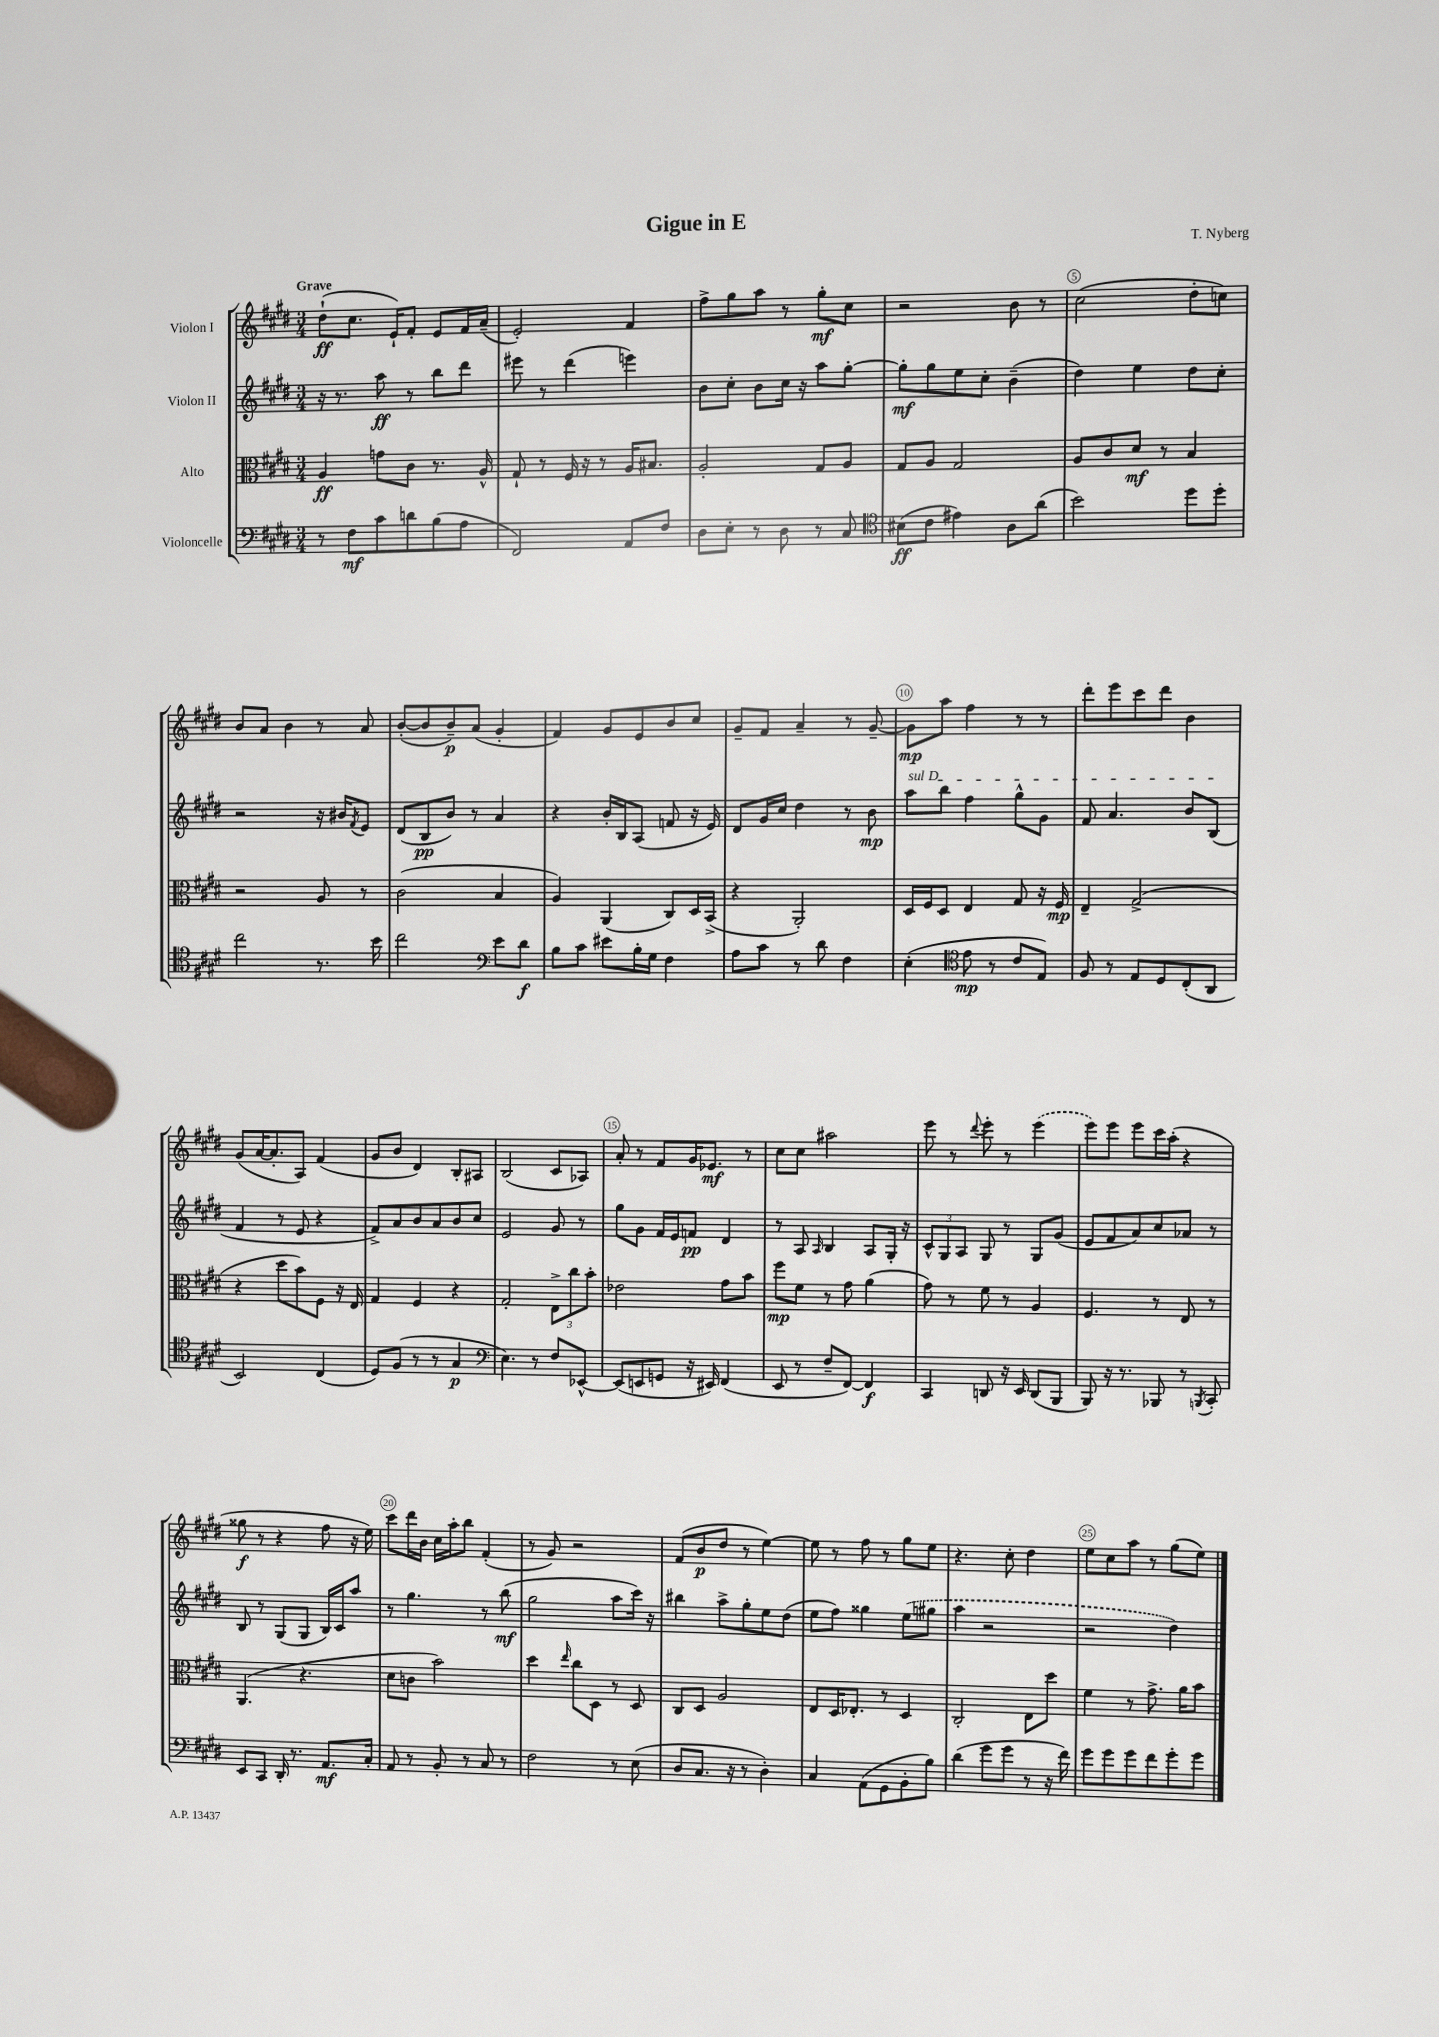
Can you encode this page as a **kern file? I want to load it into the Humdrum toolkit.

**kern	**dynam	**kern	**dynam	**kern	**dynam	**kern	**dynam
*part4	*part4	*part3	*part3	*part2	*part2	*part1	*part1
*staff4	*staff4	*staff3	*staff3	*staff2	*staff2	*staff1	*staff1
*I"Violoncelle	*	*I"Alto	*	*I"Violon II	*	*I"Violon I	*
*clefF4	*	*clefC3	*	*clefG2	*	*clefG2	*
*k[f#c#g#d#]	*	*k[f#c#g#d#]	*	*k[f#c#g#d#]	*	*k[f#c#g#d#]	*
*M3/4	*	*M3/4	*	*M3/4	*	*M3/4	*
=1	=1	=1	=1	=1	=1	=1	=1
!	!	!	!	!	!	!LO:TX:a:B:t=Grave	!
8r	.	4A/	ff	16r	.	(8dd#`\L	ff
.	.	.	.	8.r	.	.	.
8F#\L	mf	.	.	.	.	8.cc#\J	.
8c#\	.	8gn\L	.	8aa\	ff	.	.
.	.	.	.	.	.	16e`/KL)	.
8dn\	.	8c#\J	.	8r	.	8f#'/J	.
(8B\	.	8.r	.	8bb\L	.	8e/L	.
8A\J	.	.	.	8ddd#\J	.	16f#/L	.
.	.	16A^^/	.	.	.	(16a~/JJ	.
=2	=2	=2	=2	=2	=2	=2	=2
2FF#/)	.	8G#`/	.	8eee#X\	.	2e'/)	.
.	.	8r	.	8r	.	.	.
.	.	16F#/	.	(4ddd#\	.	.	.
.	.	16r	.	.	.	.	.
.	.	8r	.	.	.	.	.
8AA/L	.	16A/KL	.	4eeen\)	.	4f#/	.
.	.	8.B#X/J	.	.	.	.	.
8F#/J	.	.	.	.	.	.	.
=3	=3	=3	=3	=3	=3	=3	=3
8D#\L	.	2A'/	.	8b\L	.	8ff#^\L	.
8E'\J	.	.	.	8cc#'\J	.	8gg#\	.
8r	.	.	.	8b\L	.	8aa\J	.
8D#\	.	.	.	16cc#\Jk	.	8r	.
.	.	.	.	16r	.	.	.
8r	.	8G#/L	.	8aa\L	.	8gg#'\L	mf
8C#/	.	8A/J	.	[8gg#'\J	.	8cc#\J	.
=4	=4	=4	=4	=4	=4	=4	=4
*clefC4	*	*	*	*	*	*	*
(8B#X\L	ff	8G#/L	.	8gg#'\L]	mf	2r	.
8c#\J	.	8A/J	.	8gg#\	.	.	.
4e#X\)	.	2G#/	.	8ee\	.	.	.
.	.	.	.	8cc#'\J	.	.	.
8A\L	.	.	.	(4b~\	.	8b\	.
(8a\J	.	.	.	.	.	8r	.
=5	=5	=5	=5	=5	=5	=5	=5
2b\)	.	8A/L	.	4dd#\)	.	(2cc#\	.
.	.	8c#/	.	.	.	.	.
.	.	8d#/J	mf	4ee\	.	.	.
.	.	8r	.	.	.	.	.
8dd#\L	.	4B/	.	8dd#\L	.	8dd#'\L	.
8dd#'\J	.	.	.	8cc#'\J	.	8ccn\J)	.
!!LO:LB:g=z
=6	=6	=6	=6	=6	=6	=6	=6
2cc#\	.	2r	.	2r	.	8b/L	.
.	.	.	.	.	.	8a/J	.
.	.	.	.	.	.	4b\	.
8.r	.	8A/	.	16r	.	8r	.
.	.	.	.	16b#X/KL	.	.	.
.	.	.	.	8qf#/	.	.	.
.	.	8r	.	8e/J	.	8a/	.
16b\	.	.	.	.	.	.	.
=7	=7	=7	=7	=7	=7	=7	=7
2cc#\	.	(2c#\	.	(8d#/L	.	([8b'/L	.
.	.	.	.	8B/	pp	8b/]	.
.	.	.	.	8b/J)	.	8b~/)	p
.	.	.	.	8r	.	(8a/J	.
*clefF4	*	*	*	*	*	*	*
8e\L	.	4B/	.	4a/	.	4g#'/	.
8d#\J	f	.	.	.	.	.	.
=8	=8	=8	=8	=8	=8	=8	=8
8B\L	.	4A/)	.	4r	.	4f#/)	.
8c#\J	.	.	.	.	.	.	.
8e#X\L	.	(4AA/	.	16b'/LL	.	8g#/L	.
.	.	.	.	16B/J	.	.	.
16B'\L	.	.	.	(8A/J	.	8e/	.
16G#\JJ	.	.	.	.	.	.	.
4F#\	.	8C#/L)	.	8fn/	.	8b/	.
.	.	16D#/L	.	16r	.	8cc#/J	.
.	.	(16BB^/JJ	.	16e/)	.	.	.
=9	=9	=9	=9	=9	=9	=9	=9
8A\L	.	4r	.	8d#/L	.	8g#~/L	.
8c#\J	.	.	.	16g#/L	.	8f#/J	.
.	.	.	.	16cc#/JJ	.	.	.
8r	.	2AA'/)	.	4dd#\	.	4a~/	.
8d#\	.	.	.	.	.	.	.
4F#\	.	.	.	8r	.	8r	.
.	.	.	.	8b\	mp	[8g#~/	.
=10	=10	=10	=10	=10	=10	=10	=10
!	!	!	!	!LO:TX:a:i:t=sul D	!	!	!
(4E'\	.	16D#/LL	.	8aa\L	.	8g#\L]	mp
.	.	16F#/J	.	.	.	.	.
.	.	8D#/J	.	8bb\J	.	8aa\J	.
*clefC4	*	*	*	*	*	*	*
8e\	mp	4E/	.	4ff#\	.	4ff#\	.
8r	.	.	.	.	.	.	.
8c#/L	.	8G#/	.	8gg#^^\L	.	8r	.
8E/J)	.	16r	.	8g#\J	.	8r	.
.	.	16F#/	mp	.	.	.	.
=11	=11	=11	=11	=11	=11	=11	=11
8F#/	.	4E~/	.	8f#/	.	8ddd#'\L	.
8r	.	.	.	4.a/	.	8eee\	.
8E/L	.	(2G#^/	.	.	.	8ccc#\	.
8D#/	.	.	.	.	.	8ddd#\J	.
(8C#'/	.	.	.	8b/L	.	4b\	.
8AA/J	.	.	.	(8B/J	.	.	.
!!LO:LB:g=z
=12	=12	=12	=12	=12	=12	=12	=12
2BB/)	.	4r	.	4f#/	.	(8g#/L	.
.	.	.	.	.	.	[16a/K	.
.	.	.	.	.	.	8.a'/]	.
.	.	8dd#\L	.	8r	.	.	.
.	.	8b\)	.	8e/	.	8A/J)	.
(4C#/	.	8F#\J	.	4r	.	(4f#/	.
.	.	16r	.	.	.	.	.
.	.	16E/	.	.	.	.	.
=13	=13	=13	=13	=13	=13	=13	=13
8D#/L)	.	4G#/	.	8f#^/L)	.	8g#/L	.
(8F#/J	.	.	.	8a/	.	8b/J	.
8r	.	4F#/	.	8b/	.	4d#/)	.
8r	.	.	.	8a/	.	.	.
4G#/	p	4r	.	8b/	.	8B'/L	.
.	.	.	.	8cc#/J	.	8A#X/J	.
=14	=14	=14	=14	=14	=14	=14	=14
*clefF4	*	*	*	*	*	*	*
4.E\)	.	2G#'/	.	2e/	.	(2B/	.
8r	.	.	.	.	.	.	.
8F#/L	.	12E^\L	.	8g#/	.	8c#/L	.
.	.	12cc#\	.	.	.	.	.
[8EE-X^^/J	.	.	.	8r	.	8A-X/J)	.
.	.	12b'\J	.	.	.	.	.
=15	=15	=15	=15	=15	=15	=15	=15
(8EE-/L]	.	2e-X\	.	8gg#\L	.	8a'/	.
8EEn/	.	.	.	8g#\J	.	8r	.
8GGn/J	.	.	.	16f#/LL	.	8f#/L	.
.	.	.	.	16e/J	.	.	.
16r	.	.	.	8fn/J	pp	16g#/K	.
16EE#X/)	.	.	.	.	.	8.e-X/J	mf
(4FF#/	.	8g#\L	.	4d#/	.	.	.
.	.	8b\J	.	.	.	8r	.
=16	=16	=16	=16	=16	=16	=16	=16
8EE/	.	8ff#\L	mp	8r	.	8cc#\L	.
8r	.	8f#\J	.	8A/	.	8cc#\J	.
.	.	.	.	16qqA/	.	.	.
8F#~/L	.	8r	.	4B/	.	2aa#X\	.
[8FF#/J)	.	8g#\	.	.	.	.	.
4FF#/]	f	(4a\	.	8A/L	.	.	.
.	.	.	.	16G#'/Jk	.	.	.
.	.	.	.	16r	.	.	.
=17	=17	=17	=17	=17	=17	=17	=17
4CC#/	.	8g#\)	.	12c#^^/L	.	8eee\	.
.	.	.	.	12G#/	.	.	.
.	.	8r	.	.	.	8r	.
.	.	.	.	12A/J	.	.	.
.	.	.	.	.	.	8qqddd#/	.
8DDn/	.	8f#\	.	8G#/	.	8eee'\	.
16r	.	8r	.	8r	.	8r	.
16EE/	.	.	.	.	.	.	.
(8DD/L	.	4A/	.	8G#/L	.	(4eee\	.
8BBB/J	.	.	.	(8g#/J	.	.	.
=18	=18	=18	=18	=18	=18	=18	=18
8BBB/)	.	4.F#/	.	8e/L	.	8eee\L)	.
16r	.	.	.	8f#/	.	8eee\J	.
8.r	.	.	.	.	.	.	.
.	.	.	.	8a/)	.	8eee\L	.
8BBB-X/	.	8r	.	8cc#/	.	16ccc#\L	.
.	.	.	.	.	.	(16aa'\JJ	.
8r	.	8E/	.	8a-X/J	.	4r	.
8qBBBn/	.	.	.	.	.	.	.
8CC#'/	.	8r	.	8r	.	.	.
!!LO:LB:g=z
=19	=19	=19	=19	=19	=19	=19	=19
8EE/L	.	(4.AA/	.	8B/	.	8gg##X\	f
8CC#/J	.	.	.	8r	.	8r	.
16DD#'/	.	.	.	(8G#/L	.	4r	.
8.r	.	.	.	.	.	.	.
.	.	4.r	.	8G#/J	.	.	.
8.AA/L	mf	.	.	16B/LL)	.	8ff#\	.
.	.	.	.	16c#/J	.	.	.
.	.	.	.	8aa/J	.	16r	.
16C#'/Jk	.	.	.	.	.	16ee\)	.
=20	=20	=20	=20	=20	=20	=20	=20
8AA/	.	8d#\L	.	8r	.	8ccc#\L	.
8r	.	8cn\J	.	4.gg#\	.	16ddd#\L	.
.	.	.	.	.	.	16b\JJ	.
8BB'/	.	2b\)	.	.	.	16cc#\LL	.
.	.	.	.	.	.	16aa'\J	.
8r	.	.	.	.	.	8bb\J	.
8C#/	.	.	.	8r	.	(4f#'/	.
8r	.	.	.	(8bb\	mf	.	.
=21	=21	=21	=21	=21	=21	=21	=21
2F#\	.	4dd#\	.	2gg#\	.	8r	.
.	.	.	.	.	.	8g#/)	.
.	.	16qqee/	.	.	.	.	.
.	.	8cc#\L	.	.	.	2r	.
.	.	8D#\J	.	.	.	.	.
8r	.	8r	.	8aa\L	.	.	.
(8E\	.	8D#/	.	16ccc#\Jk)	.	.	.
.	.	.	.	16r	.	.	.
=22	=22	=22	=22	=22	=22	=22	=22
8D#/L	.	8C#/L	.	4bb#X\	.	(8f#/L	.
8.C#/J	.	8D#/J	.	.	.	8b/	p
.	.	2A/	.	8aa^\L	.	8dd#/J	.
16r	.	.	.	.	.	.	.
8r	.	.	.	8gg#'\	.	8r	.
4D#'\)	.	.	.	8ee\	.	[4ee\)	.
.	.	.	.	(8dd#\J	.	.	.
=23	=23	=23	=23	=23	=23	=23	=23
4C#/	.	8E/L	.	8ee\L	.	8ee\]	.
.	.	16D#/K	.	8ff#\J)	.	8r	.
.	.	8.E-X'/J	.	.	.	.	.
(8AA\L	.	.	.	4gg##X\	.	8ff#\	.
8GG#\	.	8r	.	.	.	8r	.
8BB'\	.	4D#/	.	(8ee\L	.	8gg#\L	.
8B\J)	.	.	.	8gg#X\J	.	8ee\J	.
=24	=24	=24	=24	=24	=24	=24	=24
(4d#\	.	2C#'/	.	4aa\	.	4.r	.
8g#\L	.	.	.	2r	.	.	.
8g#\J	.	.	.	.	.	8cc#'\	.
8r	.	8E\L	.	.	.	4dd#\	.
16r	.	8dd#\J	.	.	.	.	.
16f#\)	.	.	.	.	.	.	.
=25	=25	=25	=25	=25	=25	=25	=25
8g#\L	.	4f#\	.	2r	.	8ee\L	.
8g#\	.	.	.	.	.	8cc#\	.
8g#\	.	8r	.	.	.	8aa\J	.
8f#\	.	8.g#^\	.	.	.	8r	.
8g#'\	.	.	.	4dd#\)	.	(8gg#\L	.
.	.	16a\KL	.	.	.	.	.
8g#\J	.	8b\J	.	.	.	8ee\J)	.
==	==	==	==	==	==	==	==
*-	*-	*-	*-	*-	*-	*-	*-
